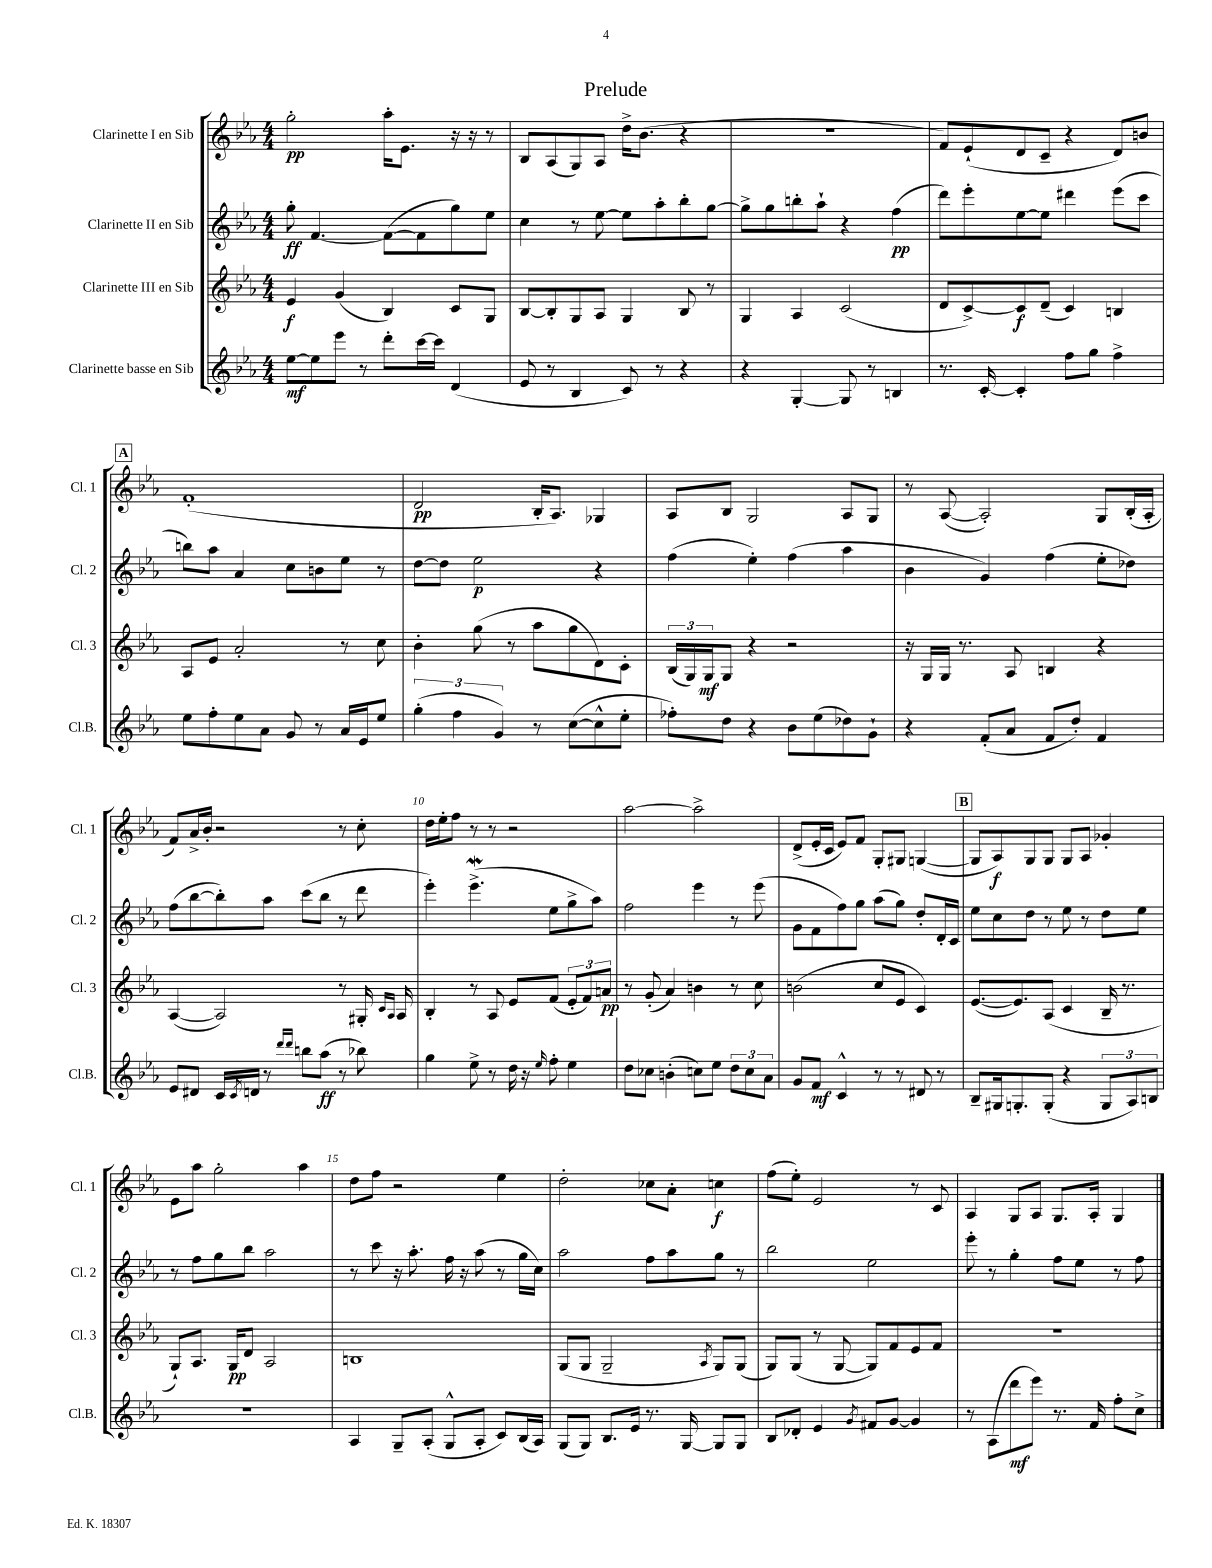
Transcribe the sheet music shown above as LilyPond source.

\header { title = "Prelude" }
<<
\new StaffGroup <<
\new Staff = "s0" \with { instrumentName = "Clarinette I en Sib" shortInstrumentName = "Cl. 1" } {
    \clef treble \key ees \major \numericTimeSignature \time 4/4
    g''2-.\pp aes''16-. ees'8. r16 r16 r8 |
    bes8 aes8( g8) aes8 d''16-> bes'8.( r4 |
    R1 |
    f'8) ees'8-!( d'8 c'8-- r4 d'8) b'8 |
    \mark \markup { \box "A" } f'1-.( |
    d'2\pp bes16-. aes8.) ges4 |
    aes8 bes8 g2 aes8 g8 |
    r8 aes8~( aes2-.) g8 bes16-.( aes16-. |
    f'8) aes'16-> bes'16-. r2 r8 c''8-. |
    d''16 ees''16-. f''8 r8 r8 r2 |
    aes''2~ aes''2-> |
    d'8->( ees'16-. c'16 ees'8) f'8 g8-. gis8 g4~( |
    \mark \markup { \box "B" } g8 aes8\f) g8 g8 g8 aes8 ges'4-. |
    ees'8 aes''8 g''2-. aes''4 |
    d''8 f''8 r2 ees''4 |
    d''2-. ces''8 aes'8-. c''4\f |
    f''8( ees''8-.) ees'2 r8 c'8 |
    aes4 g8 aes8 g8. aes16-. g4 \bar "|." |
}
\new Staff = "s1" \with { instrumentName = "Clarinette II en Sib" shortInstrumentName = "Cl. 2" } {
    \clef treble \key ees \major \numericTimeSignature \time 4/4
    g''8-.\ff f'4.~ f'8~( f'8 g''8) ees''8 |
    c''4 r8 ees''8~ ees''8 aes''8-. bes''8-. g''8~ |
    g''8-> g''8 b''8-. aes''8-! r4 f''4\pp( |
    d'''8) ees'''8-. ees''8~ ees''8 dis'''4 ees'''8( c'''8 |
    \mark \markup { \box "A" } b''8) aes''8 aes'4 c''8 b'8 ees''8 r8 |
    d''8~ d''8 ees''2\p r4 |
    f''4( ees''4-.) f''4( aes''4 |
    bes'4 g'4) f''4( ees''8-. des''8) |
    f''8( bes''8~ bes''8-.) aes''8 c'''8( bes''8 r8 d'''8 |
    ees'''4-.) ees'''4.->\mordent( ees''8 g''8-> aes''8) |
    f''2 ees'''4 r8 ees'''8( |
    g'8 f'8 f''8) g''8 aes''8( g''8) d''8-. d'16-. c'16 |
    \mark \markup { \box "B" } ees''8 c''8 d''8 r8 ees''8 r8 d''8 ees''8 |
    r8 f''8 g''8 bes''8 aes''2 |
    r8 c'''8 r16 aes''8.-. f''16 r16 aes''8( r8 g''16 c''16) |
    aes''2 f''8 aes''8 g''8 r8 |
    bes''2 ees''2 |
    ees'''8-. r8 g''4-. f''8 ees''8 r8 f''8 \bar "|." |
}
\new Staff = "s2" \with { instrumentName = "Clarinette III en Sib" shortInstrumentName = "Cl. 3" } {
    \clef treble \key ees \major \numericTimeSignature \time 4/4
    ees'4\f g'4( bes4) c'8 g8 |
    bes8~ bes8-. g8 aes8 g4 bes8 r8 |
    g4 aes4 c'2( |
    d'8 c'8~->) c'8\f d'8--( c'4) b4 |
    \mark \markup { \box "A" } aes8 ees'8 aes'2-. r8 c''8 |
    bes'4-. g''8( r8 aes''8 g''8 d'8) c'8-. |
    \tuplet 3/2 { bes16( g16) g16\mf } g8 r4 r2 |
    r16 g16 g16 r8. aes8 b4 r4 |
    aes4~( aes2) r8 gis16-. \grace { c'16 aes16 } aes16 |
    bes4-. r8 aes8 ees'8 f'8( \tuplet 3/2 { ees'8-. f'8) a'8\pp } |
    r8 g'8-.( aes'4) b'4 r8 c''8 |
    b'2( c''8 ees'8 c'4) |
    \mark \markup { \box "B" } ees'8.~( ees'8.) aes8( c'4 bes16-- r8. |
    g8-!) aes8. g16\pp d'8 aes2 |
    b1 |
    g8( g8 g2-- \acciaccatura { aes8 } g8) g8( |
    g8) g8( r8 g8~ g8) f'8 ees'8 f'8 |
    R1 \bar "|." |
}
\new Staff = "s3" \with { instrumentName = "Clarinette basse en Sib" shortInstrumentName = "Cl.B." } {
    \clef treble \key ees \major \numericTimeSignature \time 4/4
    ees''8~\mf ees''8 ees'''8 r8 d'''8-. c'''16~ c'''16 d'4( |
    ees'8 r8 bes4 c'8) r8 r4 |
    r4 g4~-. g8 r8 b4 |
    r8. c'16~-. c'4-. f''8 g''8 f''4-> |
    \mark \markup { \box "A" } ees''8 f''8-. ees''8 aes'8 g'8 r8 aes'16 ees'16 ees''8 |
    \tuplet 3/2 { g''4-.( f''4 g'4) } r8 c''8~( c''8-^ ees''8-. |
    fes''8-.) d''8 r4 bes'8 ees''8( des''8) g'8-! |
    r4 f'8-.( aes'8 f'8 d''8-.) f'4 |
    ees'8 dis'8 c'16 \acciaccatura { c'8 } d'16 r8 \grace { d'''16 d'''16 } b''8 aes''8\ff( r8 bes''8) |
    g''4 ees''8-> r8 d''16 r16 \grace { ees''16 } f''8-. ees''4 |
    d''8 ces''8 b'4-.( c''8) ees''8 \tuplet 3/2 { d''8 c''8 aes'8 } |
    g'8 f'8\mf c'4-^ r8 r8 dis'8 r8 |
    \mark \markup { \box "B" } bes8-- gis16 g8.-. g8-.( r4 \tuplet 3/2 { g8 aes8) b8 } |
    R1 |
    aes4 g8-- aes8-.( g8-^ aes8-. c'8) bes16( aes16) |
    g8( g8) bes8. ees'16 r8. g16~ g8 g8 |
    bes8 des'8-. ees'4 \acciaccatura { g'8 } fis'8 g'8~ g'4 |
    r8 aes8( d'''8\mf ees'''8) r8. f'16 f''8-. c''8-> \bar "|." |
}
>>
>>
\layout { \context { \Score \override BarNumber.break-visibility = ##(#f #t #t) barNumberVisibility = #(every-nth-bar-number-visible 5) } }
